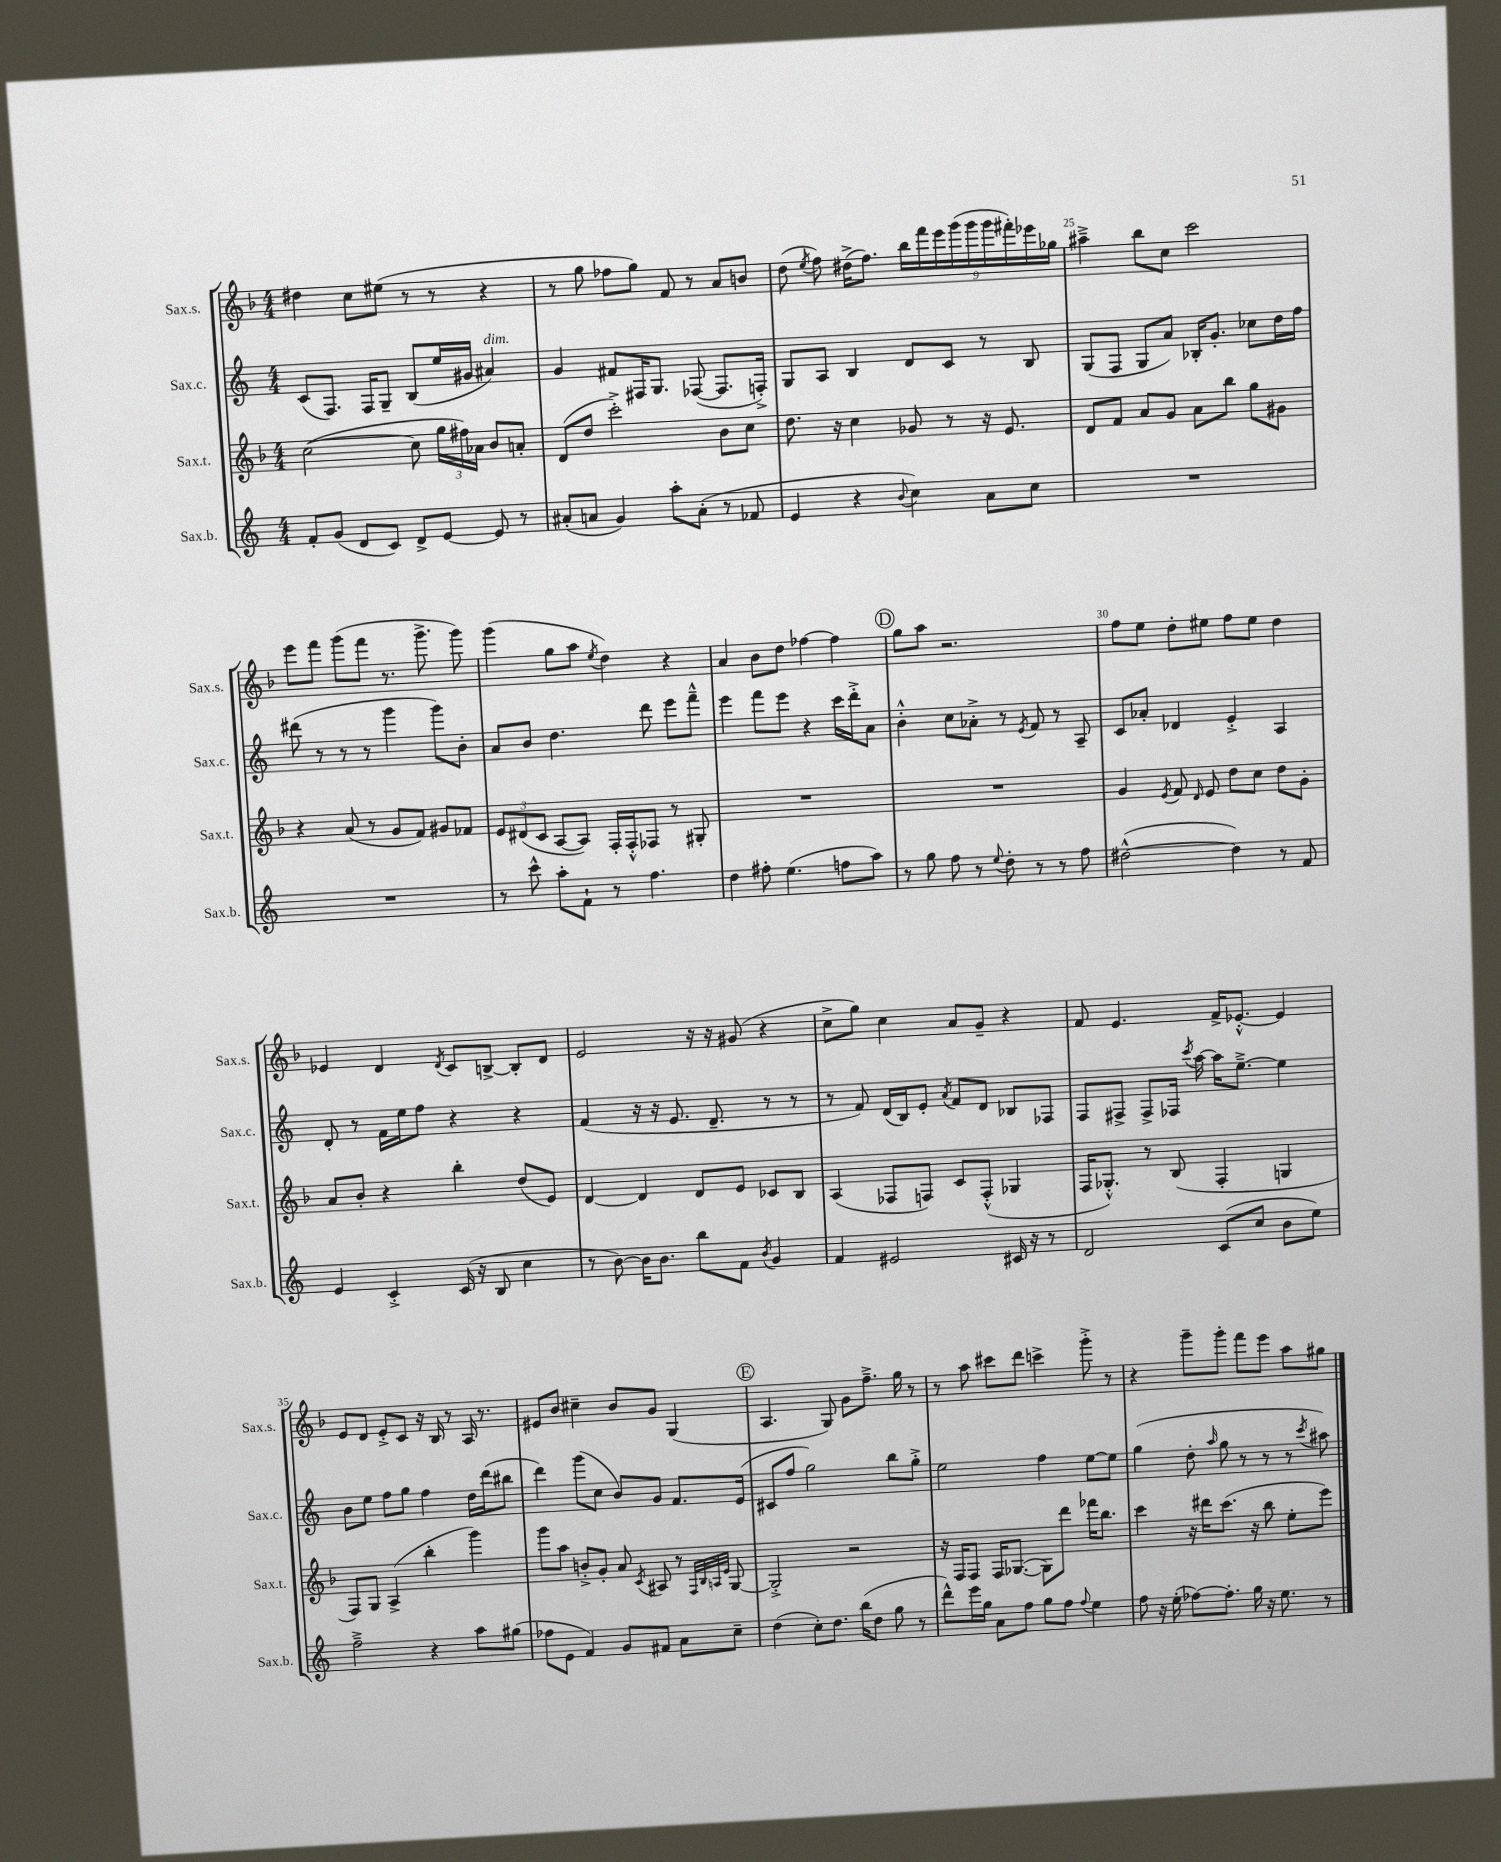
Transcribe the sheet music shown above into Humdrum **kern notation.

**kern	**kern	**kern	**kern
*part4	*part3	*part2	*part1
*staff4	*staff3	*staff2	*staff1
*I"Sax.b.	*I"Sax.t.	*I"Sax.c.	*I"Sax.s.
*I'Sax.b.	*I'Sax.t.	*I'Sax.c.	*I'Sax.s.
*clefG2	*clefG2	*clefG2	*clefG2
*k[]	*k[b-]	*k[]	*k[b-]
*M4/4	*M4/4	*M4/4	*M4/4
=22	=22	=22	=22
8f'/L	([2cc\	(8c/L	4dd#X\
(8g/J	.	8.F/J)	.
8d/L	.	.	8cc\L
.	.	16F/KL	.
8c/J)	.	8G~/J	(8ee#X\J
8d^/L	8cc\]	(8B/L	8r
[8e/J	24gg\LL	16ee/L	8r
.	24ff#X\)	.	.
.	.	16g#X/JJ	.
.	24a-X\JJ	.	.
!	!	!LO:TX:a:i:t=dim.	!
8e/]	8b-/L	4a#X/)	4r
8r	8an'/J	.	.
=23	=23	=23	=23
(8a#X'/L	(8d/L	4g/	8r
8an/J	8dd/J	.	8gg\
4g/)	2ccc'^\)	8f#X/L	8ff-X\L
.	.	16F#X/K	8gg\J)
.	.	8.G/J	.
8aa'\L	.	.	8f/
(8a'\J	.	([8F-X/	8r
8r	8b-\L	8.F-/L]	8a/L
8f-X/	8cc\J	.	8bn/J
.	.	16Fn'^/Jk)	.
=24	=24	=24	=24
4e/	8.dd\	8G/L	(8dd\
.	.	.	8qee/
.	.	8A/J	8ff\)
.	16r	.	.
4r	4cc\	4B/	(16dd#X^\KL
.	.	.	8.ff\J)
8qqb/	.	.	.
4cc\)	8g-X/	8d/L	18bb-\LL
.	.	.	18fff\
.	.	.	18eee\
.	8r	8c/J	.
.	.	.	(18ggg\
.	.	.	18ggg\
8a\L	16r	8r	.
.	.	.	18ggg\
.	8.e/	.	.
.	.	.	18fff#X'\)
8cc\J	.	8B/	.
.	.	.	18eee-X\
.	.	.	18gg-X\JJ
=25	=25	=25	=25
1r	8d/L	(8G/L	4aa#X~^\
.	8f/J	8F/J	.
.	8a/L	8G/L	8bb-\L
.	8g/J	8a/J)	8cc\J
.	8a\L	16B-X'/KL	2ccc\
.	.	8.g'/J	.
.	8bb-\J	.	.
.	8gg\L	8cc-X\L	.
.	8g#X\J	16dd\L	.
.	.	16ff\JJ	.
!!LO:LB:g=z
=26	=26	=26	=26
1r	4r	(8ddd#X\	8eee\L
.	.	8r	8fff\J
.	(8a/	8r	(8ggg\L
.	8r	8r	8fff\J
.	8g/L	4ggg\	8.r
.	8f/J)	.	.
.	.	.	8.ggg^\
.	8g#X/L	8ggg\L)	.
.	8f-X/J	8b'\J	8ggg\)
=27	=27	=27	=27
8r	12e/L	8a/L	(4ggg\
.	(12d#X/	.	.
8ccc^^\	.	8b/J	.
.	12c/J	.	.
8aa'\L	[8A/L	4.dd\	8gg\L
8f`\J	8A/J])	.	8aa\J
.	.	.	8qee/
8r	16F'/LL	.	4dd\)
.	16F'^^/J	.	.
4.ff\	8F-X/J	8ddd\	.
.	8r	8eee\L	4r
.	8G#X'/	8fff~^^\J	.
=28	=28	=28	=28
4dd\	1r	4eee\	4a/
8ff#X'\	.	8fff\L	8b-\L
(4.ee\	.	8eee\J	8dd\J
.	.	4r	[4ff-X\
8ffn\L	.	16ccc\LL	4ff-\]
.	.	16ddd'^\J	.
8aa\J)	.	8a\J	.
!!LO:REH:place=s1:t=D
=29	=29	=29	=29
8r	1r	4b'^^\	8gg\L
8gg\	.	.	8aa\J
8ff\	.	8cc\L	2.r
8r	.	8a-X'^\J	.
8qqee/	.	.	.
8dd'\	.	8r	.
.	.	8qe/	.
8r	.	8f/	.
8r	.	8r	.
8ff\	.	8A~/	.
=30	=30	=30	=30
([2dd#X^^\	4g/	8c/L	8ff\L
.	.	8a-X'/J	8ee\J
.	8qe/	.	.
.	8f/	4d-X/	8dd'\L
.	16qqd/	.	.
.	8e/	.	8ee#X\J
4dd#\])	8dd\L	4e'^/	8ff\L
.	8cc\J	.	8ee#\J
8r	8dd\L	4A/	4dd\
8f/	8g'\J	.	.
!!LO:LB:g=z
=31	=31	=31	=31
4e/	8a/L	8d'/	4e-X/
.	8b-'/J	8r	.
4c'^/	4r	16f\LL	4d/
.	.	16ee\J	.
.	.	8ff\J	.
.	.	.	8qd/
(16c/	4bb-'\	4r	8c/L
16r	.	.	.
8B/	.	.	[8Bn^/J
4cc\	(8dd/L	4r	8B'/L]
.	8e/J)	.	8d/J
=32	=32	=32	=32
8r	[4d/	(4f/	2e/
[8b\)	.	.	.
16b\KL]	4d/]	16r	.
8.b\J	.	16r	.
.	.	8.e/	.
8bb\L	8d/L	.	16r
.	.	8.d~/	16r
8f\J	8e/J	.	(8g#X/
8qb/	.	.	.
4g/	8c-X/L	8r	4r
.	8B-/J	8r	.
=33	=33	=33	=33
4f/	(4A/	8r	8cc^\L
.	.	8f/)	8gg\J)
2e#X/	8F-X/L	(16d/LL	4cc\
.	.	16B/J)	.
.	8Fn/J)	8e'/J	.
.	.	8qa/	.
.	8c/L	8f/L	8a/L
.	(8F'^^/J	8d/J	8g~/J
16c#X/	4G-X/	8B-X/L	4r
16r	.	.	.
8r	.	8F-X/J	.
=34	=34	=34	=34
2d/	16F/KL	8F/L	8f/
.	8.G-X'^^/J)	.	.
.	.	8F#X^/J	4.e/
.	8r	8F#^/L	.
.	(8B-/	16F-X/Jk	.
.	.	8qccc/	.
.	.	[16aa\	.
(8c/L	4F'/	16aa\KL]	16f^/KL
.	.	[8.ee~^\J	[8.e-X'^^/J
8cc/J	.	.	.
8b\L	4Gn/	4ee\]	4e-/]
8ee\J)	.	.	.
!!LO:LB:g=z
=35	=35	=35	=35
2ff~^\	8F/L)	8b\L	8e/L
.	8G/J	8ee\J	8d/J
.	(4A^/	8ff\L	8e'^/L
.	.	8gg\J	8c/J
4r	4bb-'\	4ff\	16r
.	.	.	16B-/
.	.	.	8r
8aa\L	4ggg\)	16dd\LL	16A/
.	.	(16ddd\J	8.r
(8gg#X\J	.	8bb#X\J	.
=36	=36	=36	=36
8ff-X\L	8ggg\L	4ddd\)	8e#X/L
8e\J	8aa\J	.	8b-/J
4f/)	8bn'^/L	(8ggg\L	4cc#X~\
.	8g'/J	8cc\J	.
8g/L	8a/	8b/L)	8b-/L
.	8qc/	.	.
8f#X/J	8A#X/	8g/J	8g/J
8a\L	8r	8.f/L	(4G/
.	32qqF/LLL	.	.
.	32qqB-/	.	.
.	32qqAn/	.	.
.	32qqe/JJJ	.	.
8cc~\J	[8G/	.	.
.	.	(16e/Jk	.
!!LO:REH:place=s1:t=E
=37	=37	=37	=37
(4dd\	2G'^/]	8c#X/L	4.A/
.	.	8ff/J	.
8cc'\L)	.	2gg\)	.
8.dd\J	.	.	8G/)
.	2r	.	8g\L
(16bb\KL	.	.	.
8dd\J	.	.	8.ff~^\J
8gg\	.	8bb\L	.
.	.	.	16gg\
8r	.	8gg'^\J	8r
=38	=38	=38	=38
8ddd^^\L)	16r	2ee\	8r
.	16F/KL	.	.
16eee\L	8F/J	.	8aa\
16gg\JJ	.	.	.
8a\L	16F/KL	.	8ccc#X\L
.	([8.G-X/J	.	.
8ff\J	.	.	8ddd\J
8gg\L	8G-\L])	4ff\	4cccn^\
8ff\J	8ddd\J	.	.
8qqff/	.	.	.
4ee\	16fff-X\KL	[8ee\L	8ggg'^\
.	8.bb-\J	.	.
.	.	8ee\J]	8r
=39	=39	=39	=39
8ff\	4ccc\	(4gg\	4r
16r	.	.	.
(16ee'\	.	.	.
[8ff-X\L)	16r	8dd'\	8ggg~\L
.	16ddd#X\KL	.	.
.	.	16qqaa/	.
8.ff-'\J]	(8.ccc\J	8gg\	8ggg'\J
.	.	8r	8fff\L
16gg\	16r	.	.
16r	8bb-\	8r	8eee\J
8.ee\	.	.	.
.	8ee'\L	8r	8aa\L
.	.	8qccc/	.
8r	8eee\J)	8aa#X\)	8gg#X\J
==	==	==	==
*-	*-	*-	*-
